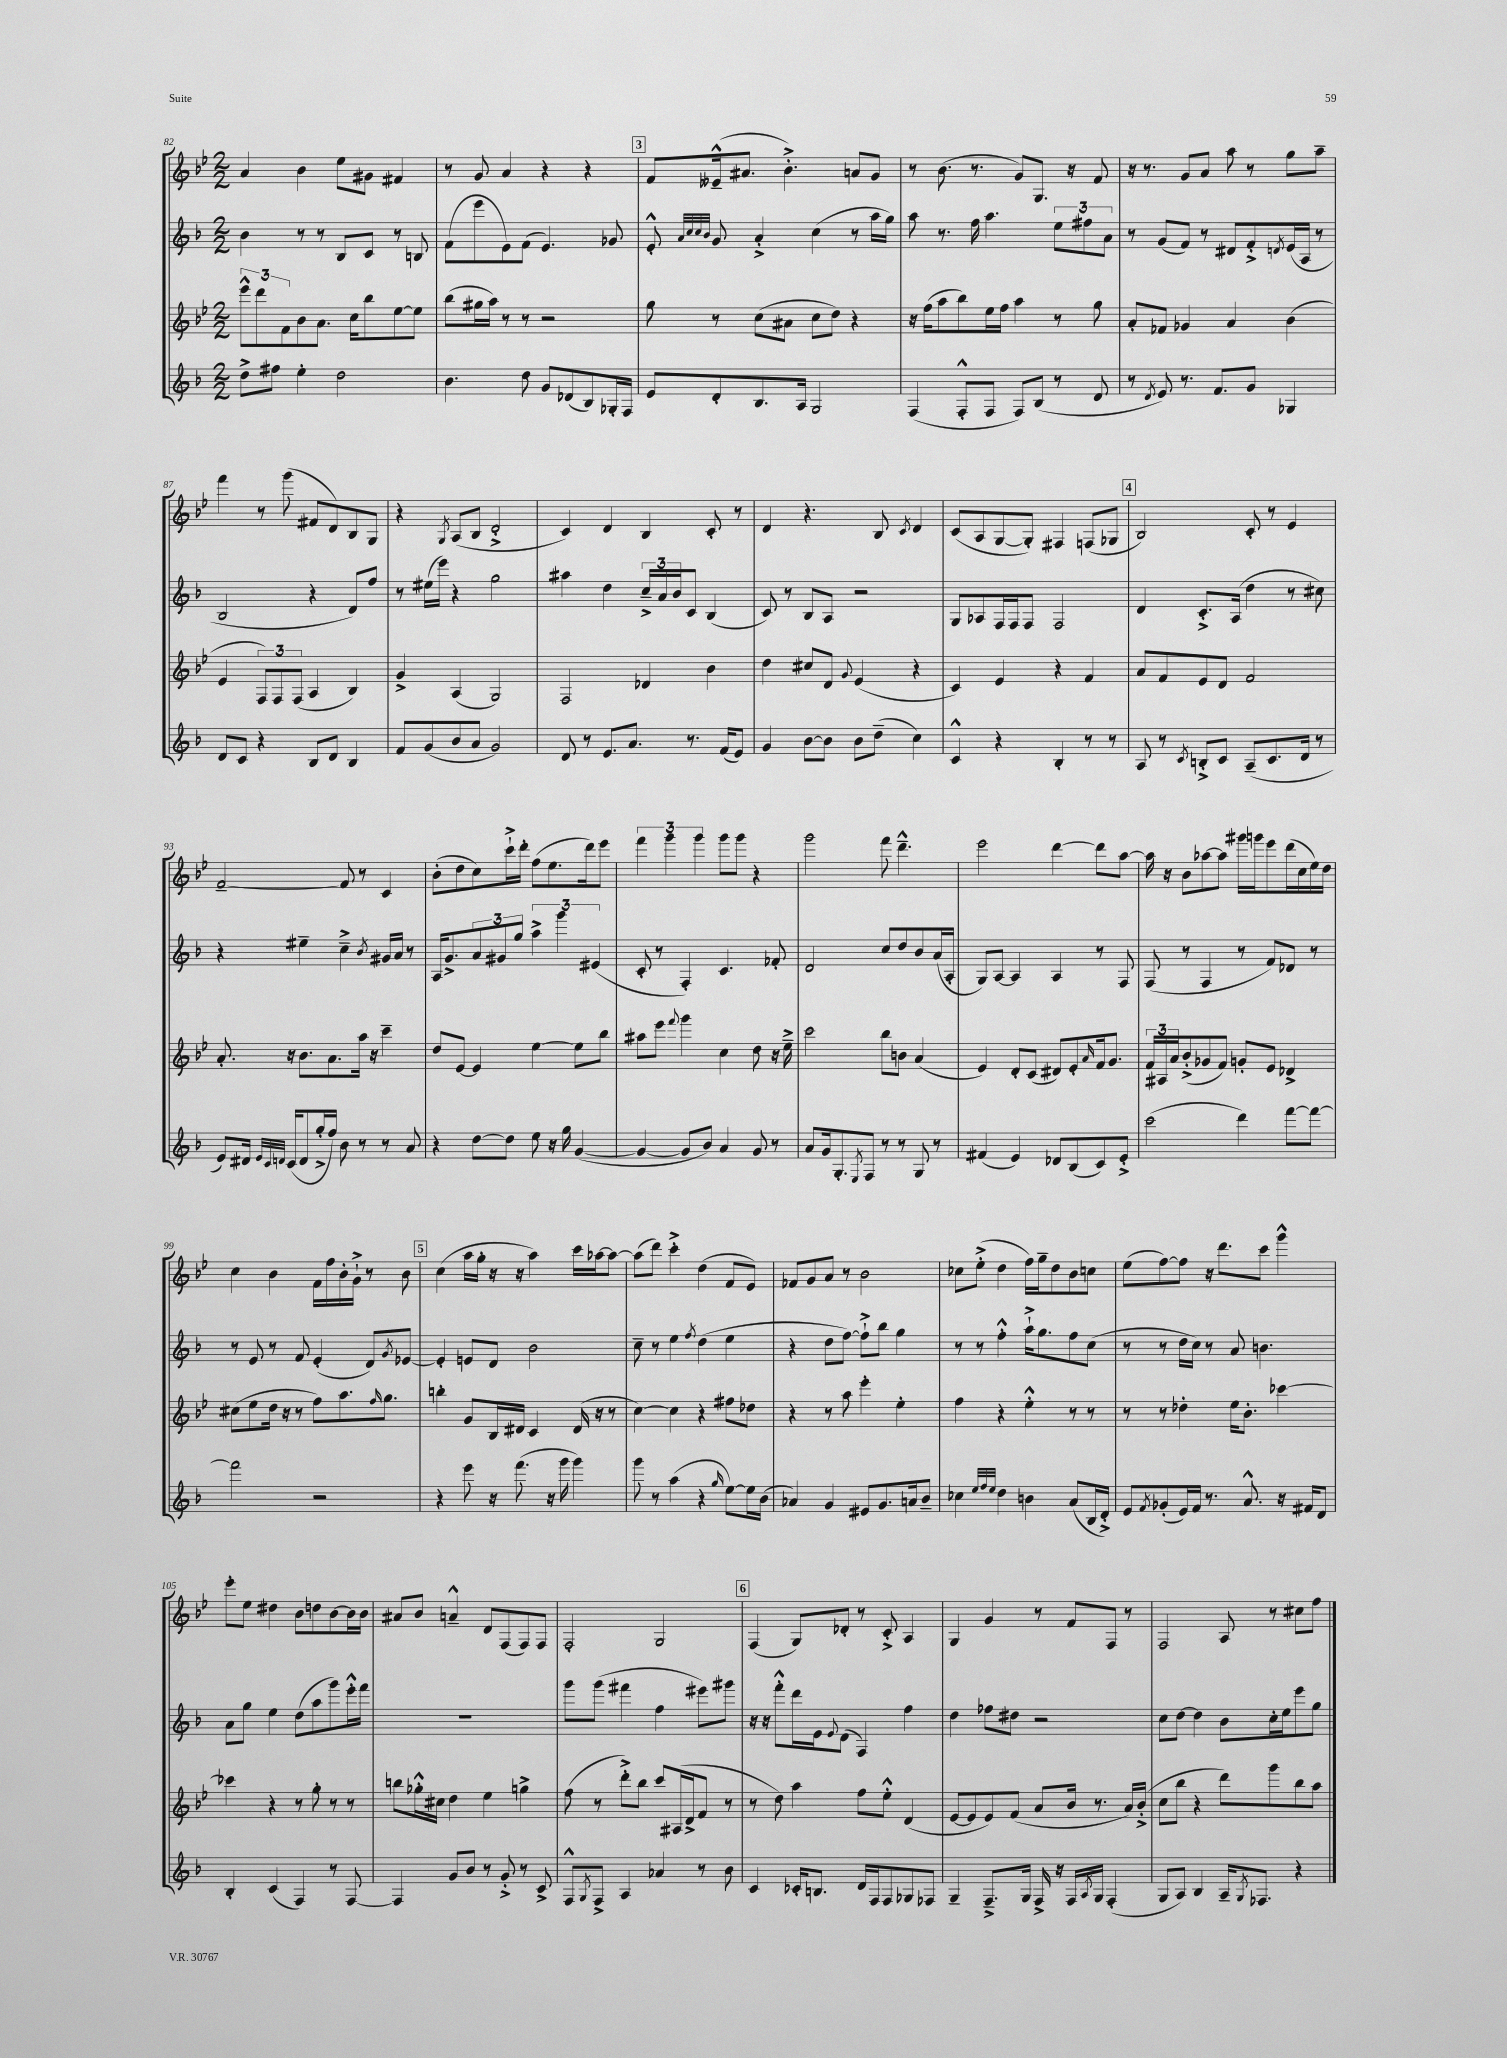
<<
\new StaffGroup <<
\new Staff = "s0" {
    \clef treble \key bes \major \numericTimeSignature \time 2/2
    a'4 bes'4 ees''8 gis'8 fis'4 |
    r8 g'8 a'4 r4 r4 |
    \mark \markup { \box "3" } f'8 eeses'16---^( ais'8. bes'4.-.->) a'8 g'8 |
    r8 bes'8.( r8. g'8) g8. r16 f'8 |
    r16 r8. g'8 a'8 a''8 r8 g''8 a''8-- |
    f'''4 r8 g'''8( fis'8 d'8) bes8 g8 |
    r4 \acciaccatura { g8 } a8( bes8 d'2-.-> |
    c'4) d'4 bes4 c'8-. r8 |
    d'4 r4. bes8 \acciaccatura { c'8 } d'4 |
    c'8( a8 g8~ g8-.) fis4 f8( ges8 |
    \mark \markup { \box "4" } bes2) c'8-. r8 ees'4 |
    f'2~-- f'8 r8 c'4 |
    bes'8-.( d''8 c''8) c'''16-!-> d'''16-. f''8( ees''8. d'''16) ees'''8 |
    \tuplet 3/2 { f'''4 g'''4 g'''4 } g'''8 g'''8 r4 |
    g'''2 f'''8 d'''4.---^ |
    ees'''2 d'''4~ d'''8 a''8~ |
    a''16 r16 bes'8 aes''8~ aes''8 gis'''16 g'''16 ees'''8 d'''16( c''16 ees''16) d''16 |
    c''4 bes'4 f'16 f''16 bes'16-. g'16-!-> r8 bes'8 |
    \mark \markup { \box "5" } c''4( a''16 g''16-. r16 r16 a''4) c'''16 aes''16~ aes''8~ |
    aes''8( d'''8) c'''4-.-> d''4( f'8 ees'8) |
    fes'8 g'8 a'8 r8 bes'2 |
    ces''8 ees''8-.->( d''4 f''16) g''16-- d''8 bes'8 c''8 |
    ees''8( f''8~) f''8 r16 d'''8. c'''8 g'''4-^ |
    ees'''8-. ees''8 dis''4 bes'8 d''8 bes'8~ bes'16 bes'16 |
    ais'8 bes'8 a'4---^ d'8 f8( f8) f8 |
    f2-. g2 |
    \mark \markup { \box "6" } f4( g8) des'8-. r8 c'8-.-> a4 |
    g4 g'4 r8 f'8 f8 r8 |
    f2 a8 r8 cis''8 f''8 \bar "|." |
}
\new Staff = "s1" {
    \clef treble \key f \major \numericTimeSignature \time 2/2
    bes'4 r8 r8 bes8 c'8 r8 b8 |
    f'8( e'''8 e'8) f'8( e'4.) ges'8 |
    \mark \markup { \box "3" } e'8-.-^ \grace { a'32 c''32 c''32 bes'32 } g'8 a'4-.-> c''4( r8 a''16 g''16) |
    a''8 r8. f''16 a''4. \tuplet 3/2 { e''8 fis''8 a'8 } |
    r8 g'8( f'8) r8 dis'8 f'8-.-> \acciaccatura { d'8 } e'16( a16 r8 |
    bes2 r4 d'8) f''8 |
    r8 eis''16( e'''16) r4 g''2 |
    ais''4 d''4 \tuplet 3/2 { c''16---> a'16 bes'16 } c'8 bes4( |
    c'8) r8 bes8 a8 r2 |
    g8 aes8 f16 f16 f8 f2 |
    \mark \markup { \box "4" } d'4 c'8.-.-> a16( d''4 r8 cis''8) |
    r4 eis''4-- c''4---> \acciaccatura { bes'8 } gis'16 a'16 r8 |
    a16 g'8.-> \tuplet 3/2 { a'8 gis'8 g''8 } \tuplet 3/2 { a''4-> g'''4 eis'4( } |
    c'8-. r8 f4-.) c'4. fes'8-. |
    d'2 c''8 d''8 bes'8 a'16( a16-. |
    g8) a8~ a4 a4 r8 f8 |
    f8( r8 f4 r8 f'8) des'8 r8 |
    r8 e'8 r8 f'8 e'4-.( d'8) \acciaccatura { g'8 } ees'8~ |
    \mark \markup { \box "5" } ees'4-. e'8 d'8 bes'2 |
    c''8-- r8 e''4 \acciaccatura { f''8 } d''4( e''4 |
    r4 d''8 f''8~) f''8-!-> bes''8 g''4 |
    r8 r8 f''4-.-^ a''16-!-> g''8. f''8 c''8( |
    r8 r8 d''16 c''16) r8 a'8 b'4. |
    a'8 g''8 e''4 d''8( a''8 g'''8) e'''16-.-^ f'''16 |
    R1 |
    g'''8 g'''8( fis'''4 f''4 eis'''8) gis'''8 |
    \mark \markup { \box "6" } r16 r16 f'''8-.-^ d'''16 e'16 \appoggiatura { e'8 } d'8( f4) f''4 |
    d''4 fes''8 dis''8 r2 |
    c''8 d''8~ d''4 bes'8 c''16-. e''16 e'''8 g''8 \bar "|." |
}
\new Staff = "s2" {
    \clef treble \key bes \major \numericTimeSignature \time 2/2
    \tuplet 3/2 { ees'''8-^ d'''8 f'8 } bes'8 a'8. c''16 bes''8 ees''8~ ees''8 |
    bes''8( gis''16 a''16) r8 r8 r2 |
    \mark \markup { \box "3" } g''8 r8 c''8( ais'8 c''8 d''8) r4 |
    r16 f''16( a''8 bes''8) ees''16 f''16 a''4 r8 g''8 |
    a'8-. fes'8 ges'4 a'4 bes'4( |
    ees'4 \tuplet 3/2 { f8) f8 f8( } a4 bes4) |
    g'4-> a4( g2) |
    f2 des'4 bes'4 |
    d''4 cis''8 d'8 \appoggiatura { g'8 } ees'4( r4 |
    c'4) ees'4 r4 f'4 |
    \mark \markup { \box "4" } a'8 f'8 ees'8 d'8 f'2 |
    a'8.-. r16 bes'8. a'8. a''16 r16 c'''4-- |
    d''8 ees'8~ ees'4 ees''4~ ees''8 bes''8 |
    ais''8 ees'''8 \appoggiatura { f'''8 } g'''4 c''4 d''8 r16 ees''16---> |
    c'''2 bes''8 b'8 a'4( |
    ees'4) d'8-. c'8( dis'8) ees'8-. \grace { a'16 } f'16 g'8. |
    \tuplet 3/2 { f'16 ais16 a'16 } bes'8-.->( ges'8 f'8) g'8-. ees'8 des'4-> |
    cis''8( ees''8 d''16 r16 r8 f''8) a''8. \grace { f''16 } g''8. |
    \mark \markup { \box "5" } b''4-. g'8 bes16 dis'16 c'4 dis'16( r16 r8 |
    c''4~) c''4 r4 fis''8 des''8 |
    r4 r8 a''8 ees'''4-. ees''4-. |
    f''4 r4 ees''4-.-^ r8 r8 |
    r8 r8 des''4-. ees''16 bes'8.-. ces'''4~ |
    ces'''4 r4 r8 g''8-. r8 r8 |
    b''8 ges''16-.-^ cis''16 d''4 ees''4 g''4-> |
    f''8( r8 d'''8-.->) bes''8 c'''8 ais16( d'16-> f'8 r8 |
    \mark \markup { \box "6" } r8 d''8) a''4 f''8 ees''8-.-^ d'4( |
    ees'8~ ees'8 ees'8) f'8( a'8 bes'16 r8. a'16) bes'16-.->( |
    c''8 bes''8 r4 d'''8) g'''8 bes''8 a''8 \bar "|." |
}
\new Staff = "s3" {
    \clef treble \key f \major \numericTimeSignature \time 2/2
    d''8-> fis''8 e''4-. d''2 |
    bes'4. d''8 g'8 des'8( bes8) ges16-. f16 |
    \mark \markup { \box "3" } e'8 d'8-. bes8. a16 g2 |
    f4( f8-.-^ f8 f8) bes8( r8 d'8 |
    r8 \acciaccatura { d'8 } e'8) r8. f'8. g'8 ges4 |
    d'8 c'8 r4 bes8 d'8 bes4 |
    f'8 g'8( bes'8 a'8 g'2) |
    d'8 r8 e'8. a'8. r8. f'16( e'8) |
    g'4 bes'8~ bes'8 bes'8 d''8--( c''4) |
    c'4-^ r4 bes4-. r8 r8 |
    \mark \markup { \box "4" } a8 r8 \acciaccatura { c'8 } b8-.-> c'8 a8--( c'8. d'16 r8 |
    e'8) dis'16 \grace { e'32 c'32 d'32 } c'16( d'8 g''16-.-> f''16) bes'8 r8 r8 a'8 |
    r4 d''8~ d''8 e''8 r16 g''16 g'4~( |
    g'4~ g'8 bes'8) a'4 g'8 r8 |
    a'8 g'16 g8.-. \acciaccatura { e8 } f8 r8 r8 g8 r8 |
    fis'4( e'4) des'8 bes8( c'8) e'8-.-> |
    c'''2( d'''4) f'''8~ f'''8~ |
    f'''2 r2 |
    \mark \markup { \box "5" } r4 e'''8 r16 f'''8.( r16 g'''16 g'''4) |
    g'''8 r8 a''4( r4 \grace { g''16 } e''8~) e''16 bes'16( |
    aes'4) g'4 eis'8 g'8. a'16 bes'8-- |
    ces''4 \grace { e''32 f''32 e''32 } d''4 b'4 a'8( bes16 d'16-.->) |
    e'8 \acciaccatura { f'8 } ges'8-.( e'16) f'16 r8. a'8.-^ r16 fis'16 d'8 |
    bes4-. c'4( f4) r8 f8~ |
    f4 g'8 bes'8 r8 g'8-.-> r8 c'8-> |
    f8-^ \acciaccatura { g8 } f8-> a4 aes'4 r8 bes'8 |
    \mark \markup { \box "6" } c'4 ces'16-. b8. d'16 f16 f8 ges8 fes8 |
    g4-- f8.---> g16 f16-> r16 f16 \acciaccatura { a8 } g16 f4-.( |
    g8 a8) bes4 a16-- \acciaccatura { g8 } fes8. r4 \bar "|." |
}
>>
>>
\layout { \context { \Score currentBarNumber = #82 } }
